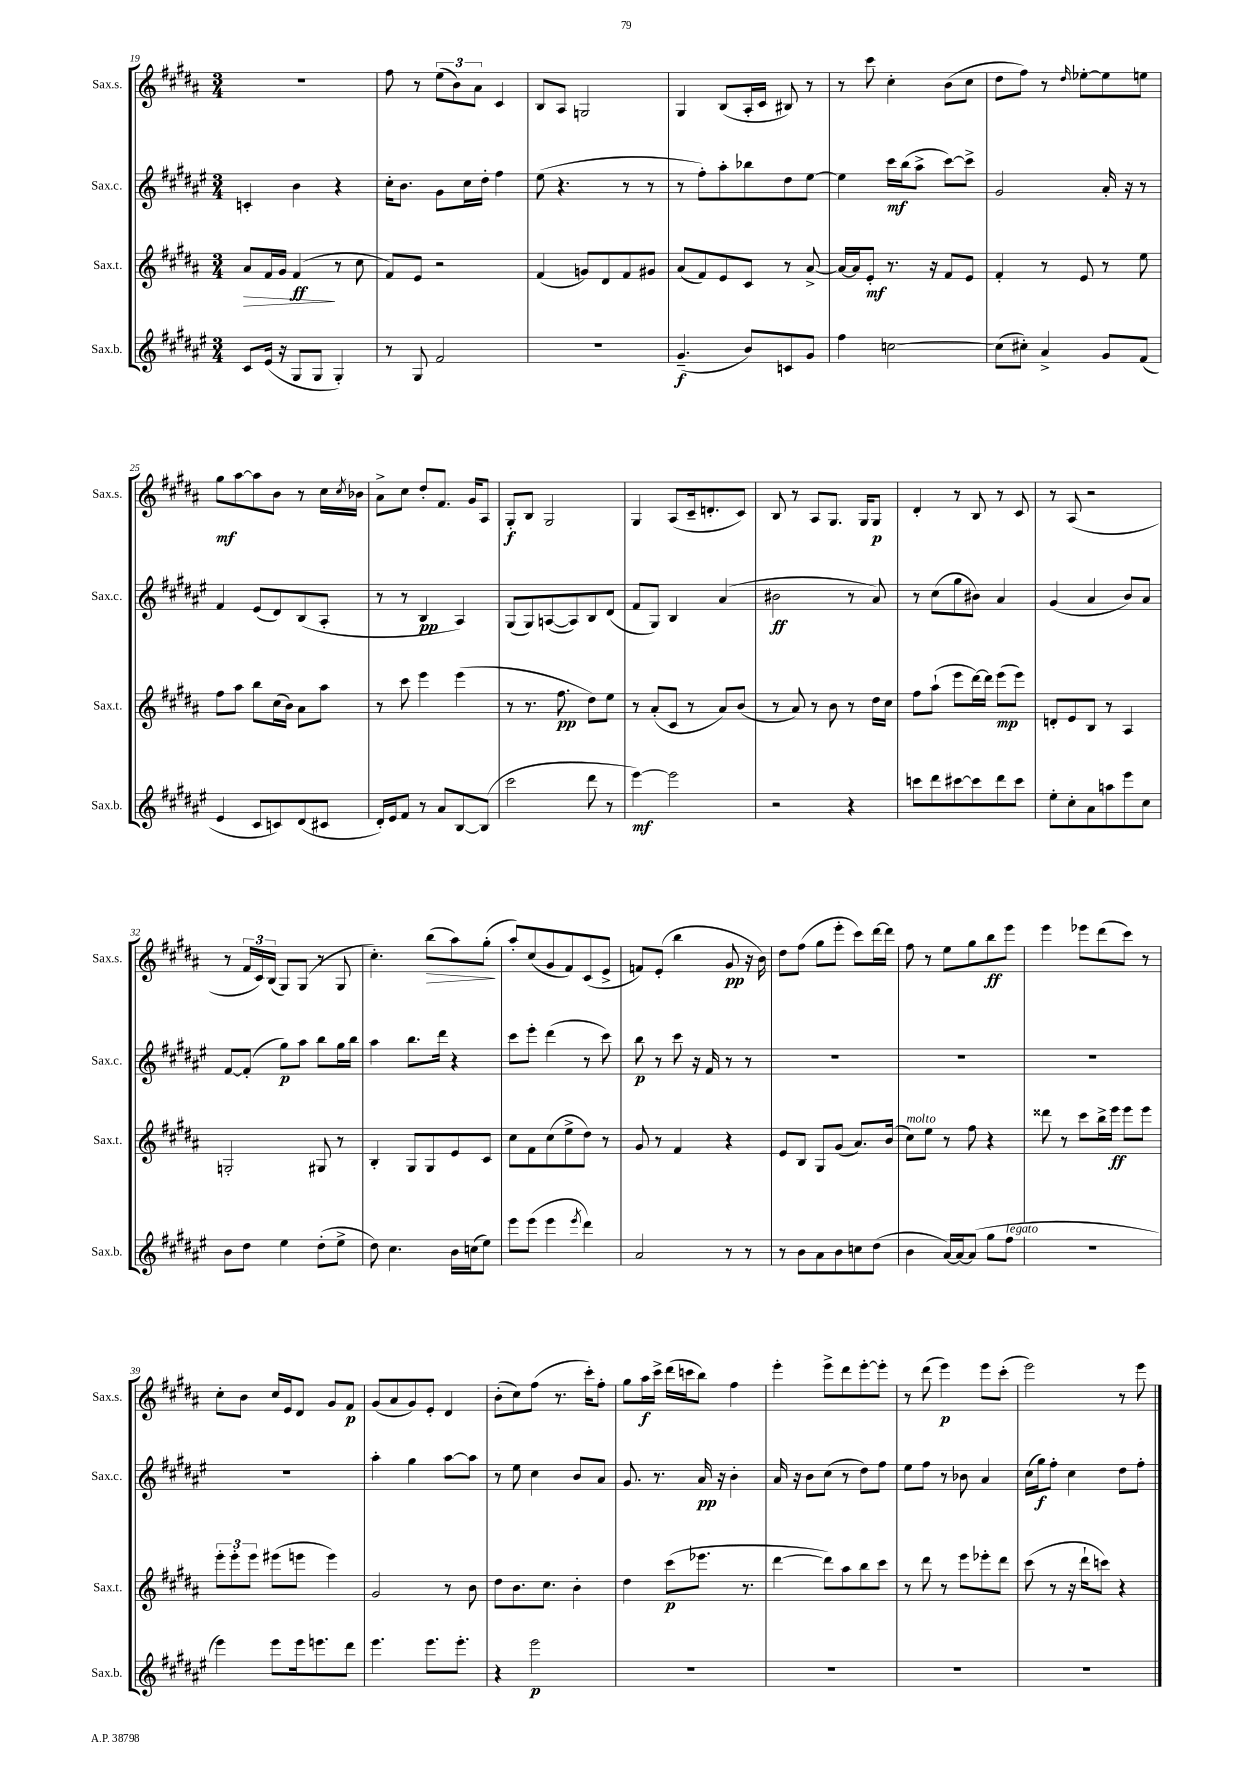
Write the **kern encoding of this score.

**kern	**dynam	**kern	**dynam	**kern	**dynam	**kern	**dynam
*part4	*part4	*part3	*part3	*part2	*part2	*part1	*part1
*staff4	*staff4	*staff3	*staff3	*staff2	*staff2	*staff1	*staff1
*I"Sax.b.	*	*I"Sax.t.	*	*I"Sax.c.	*	*I"Sax.s.	*
*I'Sax.b.	*	*I'Sax.t.	*	*I'Sax.c.	*	*I'Sax.s.	*
*clefG2	*	*clefG2	*	*clefG2	*	*clefG2	*
*k[f#c#g#d#a#e#]	*	*k[f#c#g#d#a#]	*	*k[f#c#g#d#a#e#]	*	*k[f#c#g#d#a#]	*
*M3/4	*	*M3/4	*	*M3/4	*	*M3/4	*
=19	=19	=19	=19	=19	=19	=19	=19
!	!	!	!LO:HP:b	!	!	!	!
8c#/L	.	8a#/L	>	4cn'/	.	2.r	.
(16e#/Jk	.	16f#/L	.	.	.	.	.
16r	.	16g#/JJ	.	.	.	.	.
8G#/L	.	(4f#/	ff	4b\	.	.	.
8G#/J	.	.	.	.	.	.	.
4G#'/)	.	8r	]	4r	.	.	.
.	.	8cc#\	.	.	.	.	.
=20	=20	=20	=20	=20	=20	=20	=20
8r	.	8f#/L)	.	16cc#'\KL	.	8ff#\	.
.	.	.	.	8.b\J	.	.	.
8G#/	.	8e/J	.	.	.	8r	.
2f#/	.	2r	.	8g#\L	.	(12ee\L	.
.	.	.	.	.	.	12b\)	.
.	.	.	.	16cc#\L	.	.	.
.	.	.	.	.	.	12a#\J	.
.	.	.	.	16dd#'\JJ	.	.	.
.	.	.	.	4ff#\	.	4c#/	.
=21	=21	=21	=21	=21	=21	=21	=21
2.r	.	(4f#/	.	(8ee#\	.	8B/L	.
.	.	.	.	4.r	.	8A#/J	.
.	.	8gn/L)	.	.	.	2Gn/	.
.	.	8d#/	.	.	.	.	.
.	.	8f#/	.	8r	.	.	.
.	.	8g#X/J	.	8r	.	.	.
=22	=22	=22	=22	=22	=22	=22	=22
(4.g#~/	f	(8a#/L	.	8r	.	4G#/	.
.	.	8f#/)	.	8ff#'\L)	.	.	.
.	.	8e/	.	8aa#'\	.	(8B/L	.
8b/L)	.	8c#/J	.	8bb-X\	.	16A#'/L	.
.	.	.	.	.	.	16c#/JJ	.
8cn/	.	8r	.	8dd#\	.	8B#X/)	.
8g#/J	.	[8a#^/	.	[8ee#\J	.	8r	.
=23	=23	=23	=23	=23	=23	=23	=23
4ff#\	.	16a#/LL_	.	4ee#\]	.	8r	.
.	.	16a#/J]	.	.	.	.	.
.	.	8e'/J	mf	.	.	8ccc#\	.
[2ccn\	.	8.r	.	16ccc#\LL	mf	4cc#'\	.
.	.	.	.	(16bb\J	.	.	.
.	.	.	.	8aa#^\J	.	.	.
.	.	16r	.	.	.	.	.
.	.	8f#/L	.	[8ccc#\L)	.	(8b\L	.
.	.	8e/J	.	8ccc#^\J]	.	8cc#\J	.
=24	=24	=24	=24	=24	=24	=24	=24
(8cc\L]	.	4f#'/	.	2g#/	.	8dd#\L	.
8cc#X'\J)	.	.	.	.	.	8ff#\J)	.
4a#^/	.	8r	.	.	.	8r	.
.	.	.	.	.	.	16qqdd#/	.
.	.	8e/	.	.	.	[8ee-X'\L	.
8g#/L	.	8r	.	16a#'/	.	8ee-\]	.
.	.	.	.	16r	.	.	.
(8f#/J	.	8ee\	.	8r	.	8een\J	.
!!LO:LB:g=z
=25	=25	=25	=25	=25	=25	=25	=25
4e#/	.	8ff#\L	.	4f#/	.	8gg#\L	mf
.	.	8aa#\J	.	.	.	[8aa#\	.
8c#/L	.	8bb\L	.	(8e#/L	.	8aa#\]	.
8cn/)	.	(16cc#\L	.	8d#/)	.	8b\J	.
.	.	16b\JJ)	.	.	.	.	.
(8d#/	.	8a#\L	.	(8B/	.	8r	.
8c#X/J	.	8aa#\J	.	8A#'/J	.	16cc#\LL	.
.	.	.	.	.	.	8qcc#/	.
.	.	.	.	.	.	16b-X\JJ	.
=26	=26	=26	=26	=26	=26	=26	=26
16d#'/LL)	.	8r	.	8r	.	8a#^\L	.
16e#/J	.	.	.	.	.	.	.
8f#/J	.	8ccc#\	.	8r	.	8cc#\J	.
8r	.	4eee\	.	4B/	pp	8dd#'/L	.
8a#/L	.	.	.	.	.	8.f#/J	.
[8B/	.	(4eee\	.	4A#/)	.	.	.
.	.	.	.	.	.	16g#/KL	.
(8B/J]	.	.	.	.	.	8A#/J	.
=27	=27	=27	=27	=27	=27	=27	=27
2ccc#\	.	8r	.	(8G#/L	.	8G#'/L	f
.	.	8.r	.	8G#/)	.	8B/J	.
.	.	.	.	([8An/	.	2G#/	.
.	.	8.ff#\	pp	.	.	.	.
.	.	.	.	8A/])	.	.	.
8ddd#\	.	8dd#\L)	.	8B/	.	.	.
8r	.	8ee\J	.	(8d#/J	.	.	.
=28	=28	=28	=28	=28	=28	=28	=28
[4eee#\)	mf	8r	.	8f#/L	.	4G#/	.
.	.	(8a#'/L	.	8G#/J)	.	.	.
2eee#\]	.	8c#/J	.	4B/	.	(8A#/L	.
.	.	8r	.	.	.	16c#~/k	.
.	.	.	.	.	.	8.dn'/	.
.	.	8a#/L)	.	(4a#/	.	.	.
.	.	(8b/J	.	.	.	8c#/J)	.
=29	=29	=29	=29	=29	=29	=29	=29
2r	.	8r	.	2b#X\	ff	8B/	.
.	.	8a#/)	.	.	.	8r	.
.	.	8r	.	.	.	8A#/L	.
.	.	8b\	.	.	.	8.G#/J	.
4r	.	8r	.	8r	.	.	.
.	.	.	.	.	.	16G#/KL	.
.	.	16dd#\LL	.	8a#/)	.	8G#/J	p
.	.	16cc#\JJ	.	.	.	.	.
=30	=30	=30	=30	=30	=30	=30	=30
8cccn\L	.	8ff#\L	.	8r	.	4d#'/	.
8ddd#\	.	(8aa#`\J	.	(8cc#\L	.	.	.
[8ccc#X\	.	8eee\L	.	8gg#\	.	8r	.
8ccc#\]	.	[16ddd#\L)	.	8b#X\J)	.	8B/	.
.	.	16ddd#\JJ]	.	.	.	.	.
8ddd#\	.	(8eee\L	mp	4a#/	.	8r	.
8ccc#\J	.	8eee\J)	.	.	.	8c#/	.
=31	=31	=31	=31	=31	=31	=31	=31
8ee#'\L	.	8dn'/L	.	(4g#/	.	8r	.
8cc#'\	.	8e/	.	.	.	(8A#/	.
8a#\	.	8B/J	.	4a#/	.	2r	.
8aan\	.	8r	.	.	.	.	.
8eee#\	.	4A#/	.	8b/L)	.	.	.
8cc#\J	.	.	.	8a#/J	.	.	.
!!LO:LB:g=z
=32	=32	=32	=32	=32	=32	=32	=32
8b\L	.	2Gn'/	.	[8f#/L	.	8r	.
8dd#\J	.	.	.	(8f#'/J]	.	24f#/LL	.
.	.	.	.	.	.	24c#/)	.
.	.	.	.	.	.	(24B/JJ	.
4ee#\	.	.	.	8gg#\L)	p	8G#/L)	.
.	.	.	.	8aa#\J	.	(8G#/J	.
(8dd#'\L	.	8G#X/	.	8bb\L	.	8r	.
8ee#^\J	.	8r	.	16gg#\L	.	8G#/	.
.	.	.	.	16bb\JJ	.	.	.
=33	=33	=33	=33	=33	=33	=33	=33
8dd#\)	.	4B'/	.	4aa#\	.	4.cc#'\)	.
4.cc#\	.	.	.	.	.	.	.
.	.	8G#/L	.	8.bb\L	.	.	.
!	!	!	!	!	!	!	!LO:HP:b
.	.	8G#/	.	.	.	(8bb\L	>
.	.	.	.	16ddd#\Jk	.	.	.
16b\LL	.	8e/	.	4r	.	8aa#\)	.
(16ccn\J	.	.	.	.	.	.	.
8ee#\J)	.	8c#/J	.	.	.	(8gg#'\J	.
.	.	.	.	.	.	.	]
=34	=34	=34	=34	=34	=34	=34	=34
8eee#\L	.	8cc#\L	.	8ccc#\L	.	8aa#'/L)	.
(8eee#\J	.	8f#\	.	8eee#'\J	.	(8cc#/	.
4eee#\	.	(8cc#\	.	(4ddd#\	.	8g#/	.
.	.	8ee^\	.	.	.	8f#/)	.
8qeee#/	.	.	.	.	.	.	.
4ddd#\)	.	8dd#\J)	.	8r	.	(8c#/	.
.	.	8r	.	8ccc#\)	.	8e^/J	.
=35	=35	=35	=35	=35	=35	=35	=35
2a#/	.	8g#/	.	8bb\	p	8fn/L)	.
.	.	8r	.	8r	.	(8e'/J	.
.	.	4f#/	.	8ccc#\	.	4bb\	.
.	.	.	.	16r	.	.	.
.	.	.	.	16f#/	.	.	.
8r	.	4r	.	8r	.	8g#/	pp
8r	.	.	.	8r	.	16r	.
.	.	.	.	.	.	16b\)	.
=36	=36	=36	=36	=36	=36	=36	=36
8r	.	8e/L	.	2.r	.	8dd#\L	.
8b\L	.	8B/J	.	.	.	(8ff#\J	.
8a#\	.	8G#/L	.	.	.	8gg#\L	.
8b\	.	(8g#/J	.	.	.	8eee'\J	.
8ccn\	.	8.a#/L)	.	.	.	8ccc#\L)	.
(8dd#\J	.	.	.	.	.	[16ddd#\L	.
.	.	(16b/Jk	.	.	.	16ddd#\JJ]	.
=37	=37	=37	=37	=37	=37	=37	=37
!	!	!LO:TX:a:i:t=molto	!	!	!	!	!
4b\	.	8cc#\L)	.	2.r	.	8ff#\	.
.	.	8ee\J	.	.	.	8r	.
[16a#/LL)	.	8r	.	.	.	8ee\L	.
16a#/J_	.	.	.	.	.	.	.
(8a#/J]	.	8ff#\	.	.	.	8gg#\	.
8gg#\L	.	4r	.	.	.	8bb\	ff
!LO:TX:a:i:t=legato	!	!	!	!	!	!	!
8ff#\J	.	.	.	.	.	8eee\J	.
=38	=38	=38	=38	=38	=38	=38	=38
2.r	.	8ddd##X\	.	2.r	.	4eee\	.
.	.	8r	.	.	.	.	.
.	.	8ccc#\L	.	.	.	8eee-X\L	.
.	.	16bb^\L	.	.	.	(8ddd#\	.
.	.	16eee\JJ	ff	.	.	.	.
.	.	8eee\L	.	.	.	8ccc#\J)	.
.	.	8eee\J	.	.	.	8r	.
!!LO:LB:g=z
=39	=39	=39	=39	=39	=39	=39	=39
4eee#\)	.	12eee'\L	.	2.r	.	8cc#'\L	.
.	.	12eee'\	.	.	.	.	.
.	.	.	.	.	.	8b\J	.
.	.	12eee\J	.	.	.	.	.
8eee#\L	.	(8eee#X\L	.	.	.	16cc#/LL	.
.	.	.	.	.	.	16e/J	.
16eee#\k	.	8eeen\J	.	.	.	8d#/J	.
8.eeen\	.	.	.	.	.	.	.
.	.	4eee\)	.	.	.	8g#/L	.
8ddd#\J	.	.	.	.	.	8f#/J	p
=40	=40	=40	=40	=40	=40	=40	=40
4.eee#\	.	2g#/	.	4aa#'\	.	(8g#/L	.
.	.	.	.	.	.	8a#/	.
.	.	.	.	4gg#\	.	8g#/)	.
8.eee#\L	.	.	.	.	.	8e'/J	.
.	.	8r	.	[8aa#\L	.	4d#/	.
8.eee#'\J	.	.	.	.	.	.	.
.	.	8b\	.	8aa#\J]	.	.	.
=41	=41	=41	=41	=41	=41	=41	=41
4r	.	8dd#\L	.	8r	.	(8b'\L	.
.	.	8.b\	.	8ee#\	.	8cc#\)	.
2eee#\	p	.	.	4cc#\	.	(8ff#\J	.
.	.	8.cc#\J	.	.	.	.	.
.	.	.	.	.	.	8.r	.
.	.	4b'\	.	8b/L	.	.	.
.	.	.	.	.	.	16ccc#'\KL)	.
.	.	.	.	8a#/J	.	8ff#'\J	.
=42	=42	=42	=42	=42	=42	=42	=42
2.r	.	4dd#\	.	8.g#/	.	8gg#\L	.
.	.	.	.	.	.	16aa#\L	f
.	.	.	.	8.r	.	16ccc#^\JJ	.
.	.	(8ccc#\L	p	.	.	(16ddd#\LL	.
.	.	.	.	.	.	16cccn\J	.
.	.	8.eee-X\J	.	16a#/	pp	8bb\J)	.
.	.	.	.	16r	.	.	.
.	.	.	.	4b'\	.	4ff#\	.
.	.	8.r	.	.	.	.	.
=43	=43	=43	=43	=43	=43	=43	=43
2.r	.	[4ddd#\	.	16a#/	.	4eee'\	.
.	.	.	.	16r	.	.	.
.	.	.	.	8b\L	.	.	.
.	.	8ddd#\L])	.	(8cc#\J	.	8eee^\L	.
.	.	8aa#\	.	8r	.	8ddd#\	.
.	.	8bb\	.	8dd#\L)	.	[8eee'\	.
.	.	8ccc#\J	.	8ff#\J	.	8eee'\J]	.
=44	=44	=44	=44	=44	=44	=44	=44
2.r	.	8r	.	8ee#\L	.	8r	.
.	.	8ddd#\	.	8ff#\J	.	(8ddd#\	.
.	.	8r	.	8r	.	4eee\)	p
.	.	8eee\L	.	8b-X\	.	.	.
.	.	8eee-X'\	.	4a#/	.	8eee\L	.
.	.	8ddd#\J	.	.	.	(8ccc#'\J	.
=45	=45	=45	=45	=45	=45	=45	=45
2.r	.	(8ccc#\	.	(16cc#\LL	.	2eee\)	.
.	.	.	.	16gg#\J)	f	.	.
.	.	8r	.	8ff#'\J	.	.	.
.	.	16r	.	4cc#\	.	.	.
.	.	16ddd#`\KL	.	.	.	.	.
.	.	8cccn\J)	.	.	.	.	.
.	.	4r	.	8dd#\L	.	8r	.
.	.	.	.	8ff#'\J	.	8eee\	.
==	==	==	==	==	==	==	==
*-	*-	*-	*-	*-	*-	*-	*-
